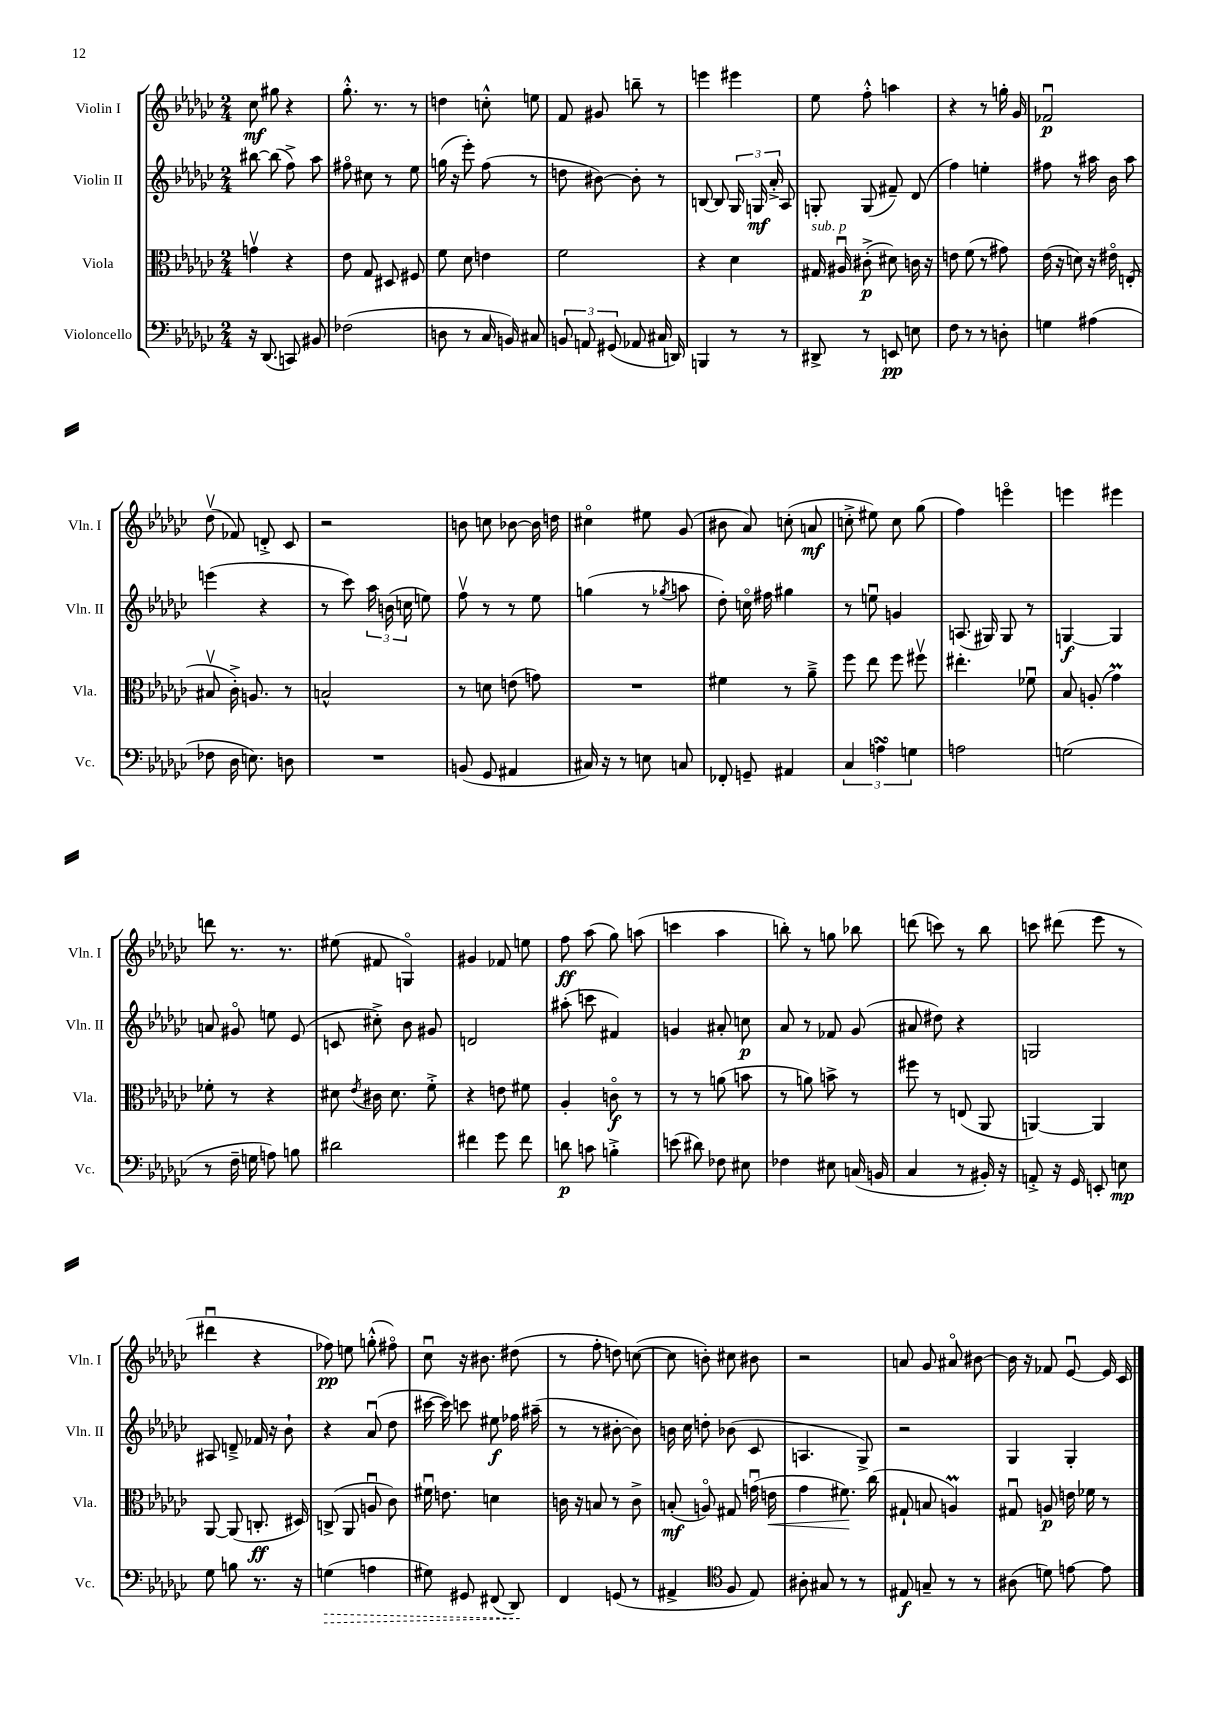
<<
\new StaffGroup <<
\new Staff = "s0" \with { instrumentName = "Violin I" shortInstrumentName = "Vln. I" } {
    \clef treble \key ges \major \numericTimeSignature \time 2/4
    \autoBeamOff ces''8\mf gis''8 r4 |
    ges''8.-.-^ r8. r8 |
    d''4 c''8-.-^ e''8 |
    f'8 gis'8 b''8-- r8 |
    e'''4 eis'''4 |
    ees''8 f''8-.-^ a''4 |
    r4 r8 g''16-. ges'16 |
    fes'2\downbow\p |
    des''8\upbow( fes'8) d'8-.-> ces'8 |
    r2 |
    b'8 c''8 bes'8~ bes'16 d''16 |
    cis''4\flageolet eis''8 ges'8( |
    bis'8 aes'8) c''8-.( a'8\mf |
    c''8-.-> eis''8) c''8 ges''8( |
    f''4) e'''4\flageolet |
    e'''4 eis'''4 |
    d'''8 r8. r8. |
    eis''8( fis'8 g4\flageolet) |
    gis'4 fes'8 e''8 |
    f''8\ff aes''8( ges''8) a''8( |
    c'''4 aes''4 |
    b''8-.) r8 g''8 bes''8 |
    d'''8( c'''8) r8 bes''8 |
    c'''8 dis'''8( ees'''8 r8 |
    dis'''4\downbow r4 |
    fes''8\pp) e''8 g''8-.-^( fis''8\flageolet) |
    ces''8\downbow r16 bis'8. dis''8( |
    r8 f''8-. d''8) c''8~( |
    c''8 b'8-.) cis''8 bis'8 |
    r2 |
    a'8 ges'8 ais'8\flageolet bis'8~ |
    bis'16 r16 fes'8 ees'8~\downbow ees'16 ces'16 \bar "|." |
}
\new Staff = "s1" \with { instrumentName = "Violin II" shortInstrumentName = "Vln. II" } {
    \clef treble \key ges \major \numericTimeSignature \time 2/4
    \autoBeamOff bis''8~ bis''8( f''8->) aes''8 |
    fis''8\flageolet cis''8 r8 ees''8 |
    g''16( r16 ees'''8-.) f''8( r8 |
    d''8 bis'8~) bis'8-. r8 |
    b8~ b8 \tuplet 3/2 { ges16 g16\mf aes'16-.-> } aes8 |
    g8-. g8( fis'8--) des'8( |
    f''4) e''4-. |
    fis''8 r8 ais''16 bes'16 ais''8 |
    e'''4( r4 |
    r8 ces'''8) \tuplet 3/2 { aes''16 b'16( c''16 } e''8) |
    f''8\upbow r8 r8 ees''8 |
    g''4( r8 \acciaccatura { ges''8 } a''8 |
    des''8-.) c''16\flageolet fis''16 gis''4 |
    r8 e''8\downbow g'4 |
    a8.( gis16) gis8 r8 |
    g4~\f g4 |
    a'8 gis'8\flageolet e''8 ees'8( |
    c'8 cis''8-.->) bes'8 gis'8 |
    d'2 |
    ais''8-.( c'''8 fis'4) |
    g'4 ais'8-. c''8\p |
    aes'8 r8 fes'8 ges'8( |
    ais'8 dis''8) r4 |
    g2 |
    ais8 d'8---> fes'16 r16 bes'8-! |
    r4 aes'8\downbow( des''8 |
    cis'''16~ cis'''16) c'''8 eis''8\f fes''16 ais''16--( |
    r8 r8 bis'8~-. bis'8) |
    b'16 ces''16 d''8-. bes'8( ces'8 |
    a4. ges8->) |
    r2 |
    ges4 ges4-. \bar "|." |
}
\new Staff = "s2" \with { instrumentName = "Viola" shortInstrumentName = "Vla." } {
    \clef alto \key ges \major \numericTimeSignature \time 2/4
    \autoBeamOff g'4\upbow r4 |
    ees'8 ges8 dis8 fis8 |
    f'8 des'8 e'4 |
    f'2 |
    r4 des'4 |
    gis16^\markup { \italic "sub. p" } ais16\downbow cis'8-.->\p( dis'8) c'16 r16 |
    e'8 f'8( r8 gis'8) |
    ees'16( r16 d'8) r16 eis'16\flageolet e8-.( |
    bis8\upbow ces'16-.->) a8. r8 |
    b2-^ |
    r8 d'8 e'8( g'8) |
    R2 |
    fis'4 r8 aes'8---> |
    f''8 ees''8 f''8 fis''8\upbow |
    eis''4.-. fes'8\downbow |
    bes8 a8-.( ges'4\prall) |
    fes'8-. r8 r4 |
    dis'8 \acciaccatura { ees'8 } cis'16 dis'8. f'8-.-> |
    r4 e'8 fis'8 |
    aes4-. c'8\flageolet\f r8 |
    r8 r8 a'8( b'8 |
    r8 a'8) b'8-> r8 |
    fis''8 r8 e8( aes,8 |
    a,4~) a,4 |
    aes,8~ aes,8( c8.-.\ff dis16) |
    c8->( aes,8 a8\downbow ces'8) |
    fis'16\downbow e'8. d'4 |
    c'16 r16 b8 r8 c'8-> |
    b8-.\mf( a8\flageolet) gis8 g'16\downbow( e'16\< |
    ges'4 fis'8.\!) ces''16( |
    gis8-! b8 a4\prall) |
    gis8\downbow a8\p e'16 fes'16 r8 \bar "|." |
}
\new Staff = "s3" \with { instrumentName = "Violoncello" shortInstrumentName = "Vc." } {
    \clef bass \key ges \major \numericTimeSignature \time 2/4
    \autoBeamOff r16 des,8.( c,8) bis,8 |
    fes2( |
    d8 r8 ces16 b,16) cis8 |
    \tuplet 3/2 { b,8 a,8 gis,8( } aes,8 cis16 d,16) |
    b,,4 r8 r8 |
    dis,8-> r8 e,8\pp e8 |
    f8 r8 r8 d8-. |
    g4 ais4( |
    fes8 des16 e8.) d8 |
    R2 |
    b,8( ges,8 ais,4 |
    cis16) r16 r8 e8 c8 |
    fes,8-. g,8-- ais,4 |
    \tuplet 3/2 { ces4 a4\turn g4 } |
    a2 |
    g2( |
    r8 f16-- g16 a8) b8 |
    dis'2 |
    fis'4 ges'8 fis'8 |
    d'8\p c'8 b4-.-> |
    e'8( dis'8) fes8 eis8 |
    fes4 eis8 c16( b,16 |
    ces4 r8 bis,16-.) r16 |
    a,8-.-> r16 ges,16 e,8-. e8\mp |
    ges8 b8 r8. r16 |
    \once \override Hairpin.style = #'dashed-line g4\>( a4 |
    gis8) gis,8 fis,8( des,8\!) |
    f,4 g,8( r8 |
    ais,4-> \clef tenor f8 ees8) |
    ais8-. gis8 r8 r8 |
    eis8\f g8-- r8 r8 |
    ais8( d'8) e'8~ e'8 \bar "|." |
}
>>
>>
\layout { \context { \Score \remove "Bar_number_engraver" } }
